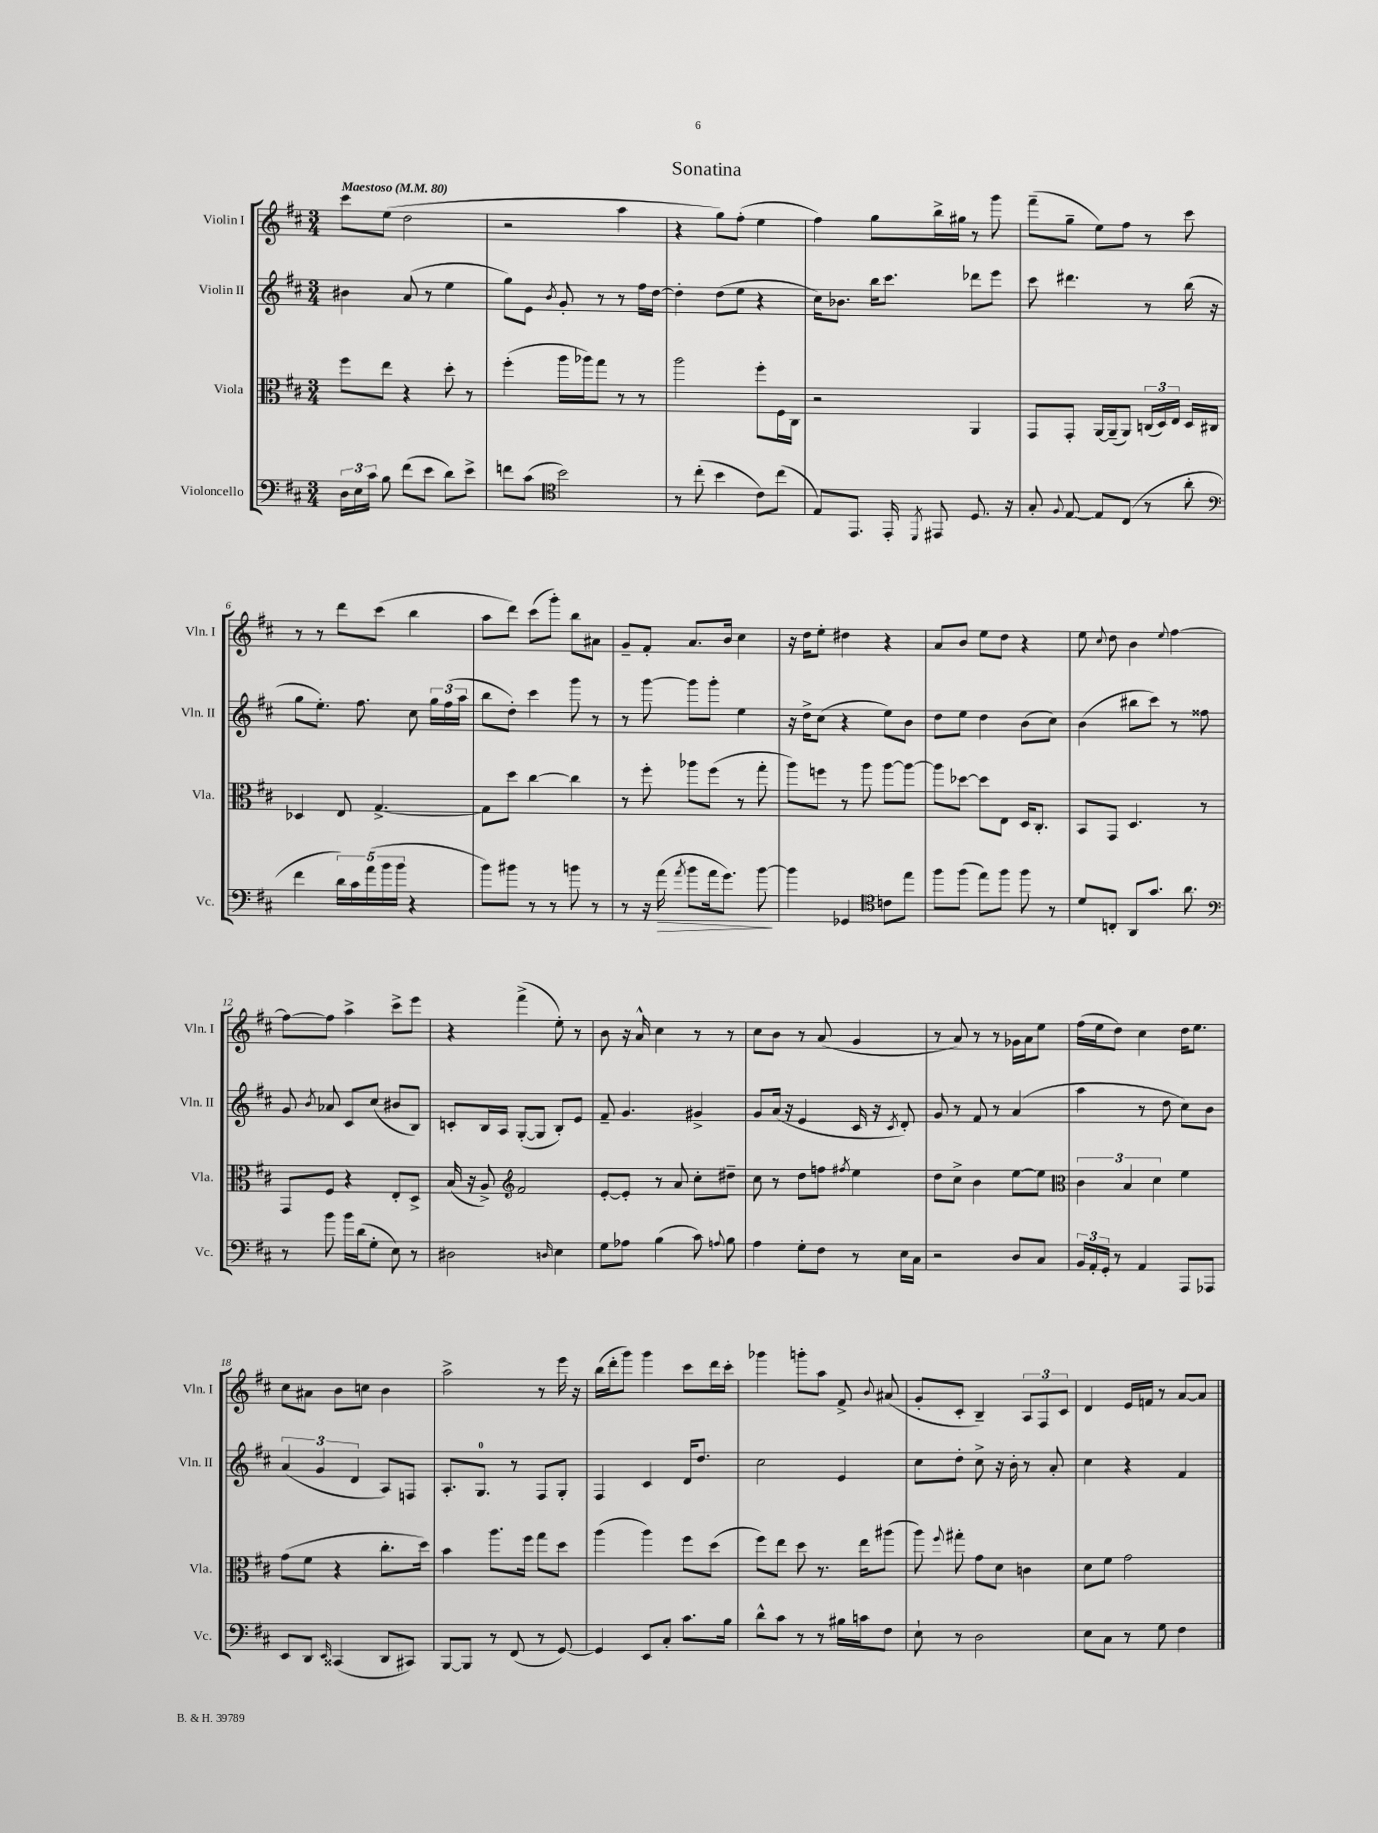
\header { title = "Sonatina" }
<<
\new StaffGroup <<
\new Staff = "s0" \with { instrumentName = "Violin I" shortInstrumentName = "Vln. I" } {
    \clef treble \key d \major \numericTimeSignature \time 3/4 \tempo "Maestoso" 4 = 80
    \autoBeamOff cis'''8[ e''8]( d''2 |
    r2 a''4 |
    r4 g''8[) fis''8]-.( e''4 |
    fis''4) g''8[ b''16-> gis''16] r8 g'''8 |
    fis'''8[--( g''8]-- e''8[) fis''8] r8 cis'''8 |
    r8 r8 d'''8[ cis'''8]( b''4 |
    a''8[ d'''8]) cis'''8[( g'''8]-.) b''8[ ais'8] |
    g'8[-- fis'8]-. a'8.[ b'16] cis''4 |
    r16 d''16[ e''8]-. dis''4 r4 |
    a'8[ b'8] e''8[ d''8] r4 |
    e''8 \appoggiatura { cis''8 } d''8 b'4 \appoggiatura { e''8 } fis''4~ |
    fis''8[~ fis''8] a''4-> cis'''8[-> e'''8] |
    r4 fis'''4->( e''8-.) r8 |
    b'8 r16 a'16-^ cis''4 r8 r8 |
    cis''8[ b'8] r8 a'8( g'4 |
    r8 a'8) r8 r8 ges'16[ a'16 e''8] |
    fis''16[( e''16 d''8]) cis''4 d''16[ e''8.] |
    cis''8[ ais'8] b'8[ c''8] b'4 |
    a''2-> r8 e'''16 r16 |
    b''16[( d'''16-. g'''8]) g'''4 cis'''8[ d'''16 cis'''16]-. |
    ges'''4 g'''8[-. a''8] fis'8-> \appoggiatura { b'8 } ais'8( |
    g'8[-. cis'8]-. b4--) \tuplet 3/2 { a8[ fis8 cis'8] } |
    d'4 e'16[ f'16] r8 a'8[~ a'8] \bar "|." |
}
\new Staff = "s1" \with { instrumentName = "Violin II" shortInstrumentName = "Vln. II" } {
    \clef treble \key d \major \numericTimeSignature \time 3/4
    \autoBeamOff bis'4 a'8( r8 e''4 |
    g''8[) e'8] \acciaccatura { b'8 } g'8-. r8 r8 fis''16[ d''16]~ |
    d''4-. d''8[( e''8] r4 |
    cis''16[) bes'8.] b''16[ cis'''8.] des'''8[ e'''8] |
    cis'''8 dis'''4. r8 b''16( r16 |
    g''8[ e''8.]-.) fis''8. cis''8 \tuplet 3/2 { g''16[ fis''16( a''16] } |
    b''8[ d''8]-.) cis'''4 g'''8 r8 |
    r8 g'''8~ g'''8[ g'''8]-. e''4 |
    r16 d''16[-> cis''8]( r4 e''8[) b'8] |
    d''8[ e''8] d''4 b'8[( cis''8]) |
    b'4( bis''8[ cis'''8]) r8 fisis''8 |
    g'8 \acciaccatura { b'8 } aes'8 cis'8[ cis''8]( bis'8[ b8]) |
    c'8[-. b16 a16] g8[~-.( g8] b8[-.) e'8] |
    fis'8-- g'4. gis'4-> |
    g'8[ a'16]( r16 e'4 cis'16 r16 \acciaccatura { cis'8 } d'8-.) |
    g'8 r8 fis'8 r8 a'4( |
    a''4 r8 d''8 cis''8[) b'8] |
    \tuplet 3/2 { a'4( g'4 d'4 } a8[) f8] |
    a8.[-. g8.]-0 r8 fis8[ g8]-. |
    fis4 cis'4 d'16[ d''8.] |
    cis''2 e'4 |
    cis''8[ d''8]-. cis''8-> r16 b'16-. r8 a'8-. |
    cis''4 r4 fis'4 \bar "|." |
}
\new Staff = "s2" \with { instrumentName = "Viola" shortInstrumentName = "Vla." } {
    \clef alto \key d \major \numericTimeSignature \time 3/4
    \autoBeamOff fis''8[ e''8] r4 d''8-. r8 |
    fis''4-.( a''16[ aes''16) g''8] r8 r8 |
    a''2 fis''8[-. fis16 cis16] |
    r2 a,4 |
    g,8[ g,8]-. a,16[~ a,16--( a,8]) \tuplet 3/2 { c16[( d16) e16] } d16[ cis16] |
    des4 e8 g4.~-> |
    g8[ d''8] cis''4~ cis''4 |
    r8 fis''8-. aes''8[ fis''8]( r8 g''8-. |
    a''8[) f''8] r8 a''8 a''8[~ a''8]~ |
    a''8[ des''8]~ des''8[ e8] d16[ cis8.]-. |
    b,8[ g,8] d4. r8 |
    g,8[ fis8] r4 e8[-. d8]-> |
    b16( r16 a8->) \clef treble fis'2 |
    e'8[~-. e'8]-. r8 a'8 cis''8[-. dis''8]-- |
    cis''8 r8 d''8[ f''8] \acciaccatura { fis''8 } e''4 |
    d''8[ cis''8]-> b'4 e''8[~ e''8] |
    \clef alto \tuplet 3/2 { cis'4 b4 d'4 } fis'4 |
    g'8[( fis'8] r4 cis''8.[-. d''16]) |
    b'4 a''8.[ fis''16] g''8[ d''8] |
    a''4( a''4) fis''8[ d''8]( |
    fis''8[) e''8] d''8 r8. e''16[ ais''8]( |
    a''8) \appoggiatura { fis''8 } gis''8-. g'8[ d'8] c'4 |
    d'8[ fis'8] g'2 \bar "|." |
}
\new Staff = "s3" \with { instrumentName = "Violoncello" shortInstrumentName = "Vc." } {
    \clef bass \key d \major \numericTimeSignature \time 3/4
    \autoBeamOff \tuplet 3/2 { d16[ e16 cis'16] } b8 fis'8[( e'8] d'8[) e'8]-> |
    f'8[ cis'8]( \clef tenor b'2) |
    r8 cis''8-.( b'4 cis'8[) cis''8]( |
    e8[) e,8.] e,16-. \acciaccatura { d,8 } eis,8 d8. r16 |
    g8-. \appoggiatura { fis8 } e8~ e8[ cis8]( r8 a'8-. |
    \clef bass fis'4 \tuplet 5/4 { d'16[) cis'16 a'16( b'16 b'16] } r4 |
    b'8[) bis'8] r8 r8 b'8 r8 |
    r8 r16 a'16\>( \acciaccatura { a'8 } b'8[ a'16 g'8.]) b'8~\! |
    b'4 ges,4 \clef tenor c'8[ e''8] |
    fis''8[ fis''8]( e''8[) fis''8] fis''8 r8 |
    d'8[ c8]-. a,8[ g'8.] a'8. |
    \clef bass r8 b'8 b'16[ d'16( g8]-. e8) r8 |
    dis2 \grace { d16 } e4 |
    g8[ aes8] b4( cis'8) \appoggiatura { a8 } b8 |
    a4 g8[-. fis8] r8 e16[ cis16] |
    r2 d8[ cis8] |
    \tuplet 3/2 { b,16[ a,16-. g,16]-. } r8 a,4 a,,8[ aes,,8] |
    e,8[ d,8] \grace { e,16 } cisis,4( d,8[ cis,8]) |
    b,,8[~ b,,8] r8 fis,8( r8 g,8~) |
    g,4 e,8[ cis8]-. cis'8.[ b16] |
    d'8[-^ cis'8] r8 r8 bis16[ c'16 fis8] |
    e8-! r8 d2 |
    e8[ cis8] r8 g8 fis4 \bar "|." |
}
>>
>>
